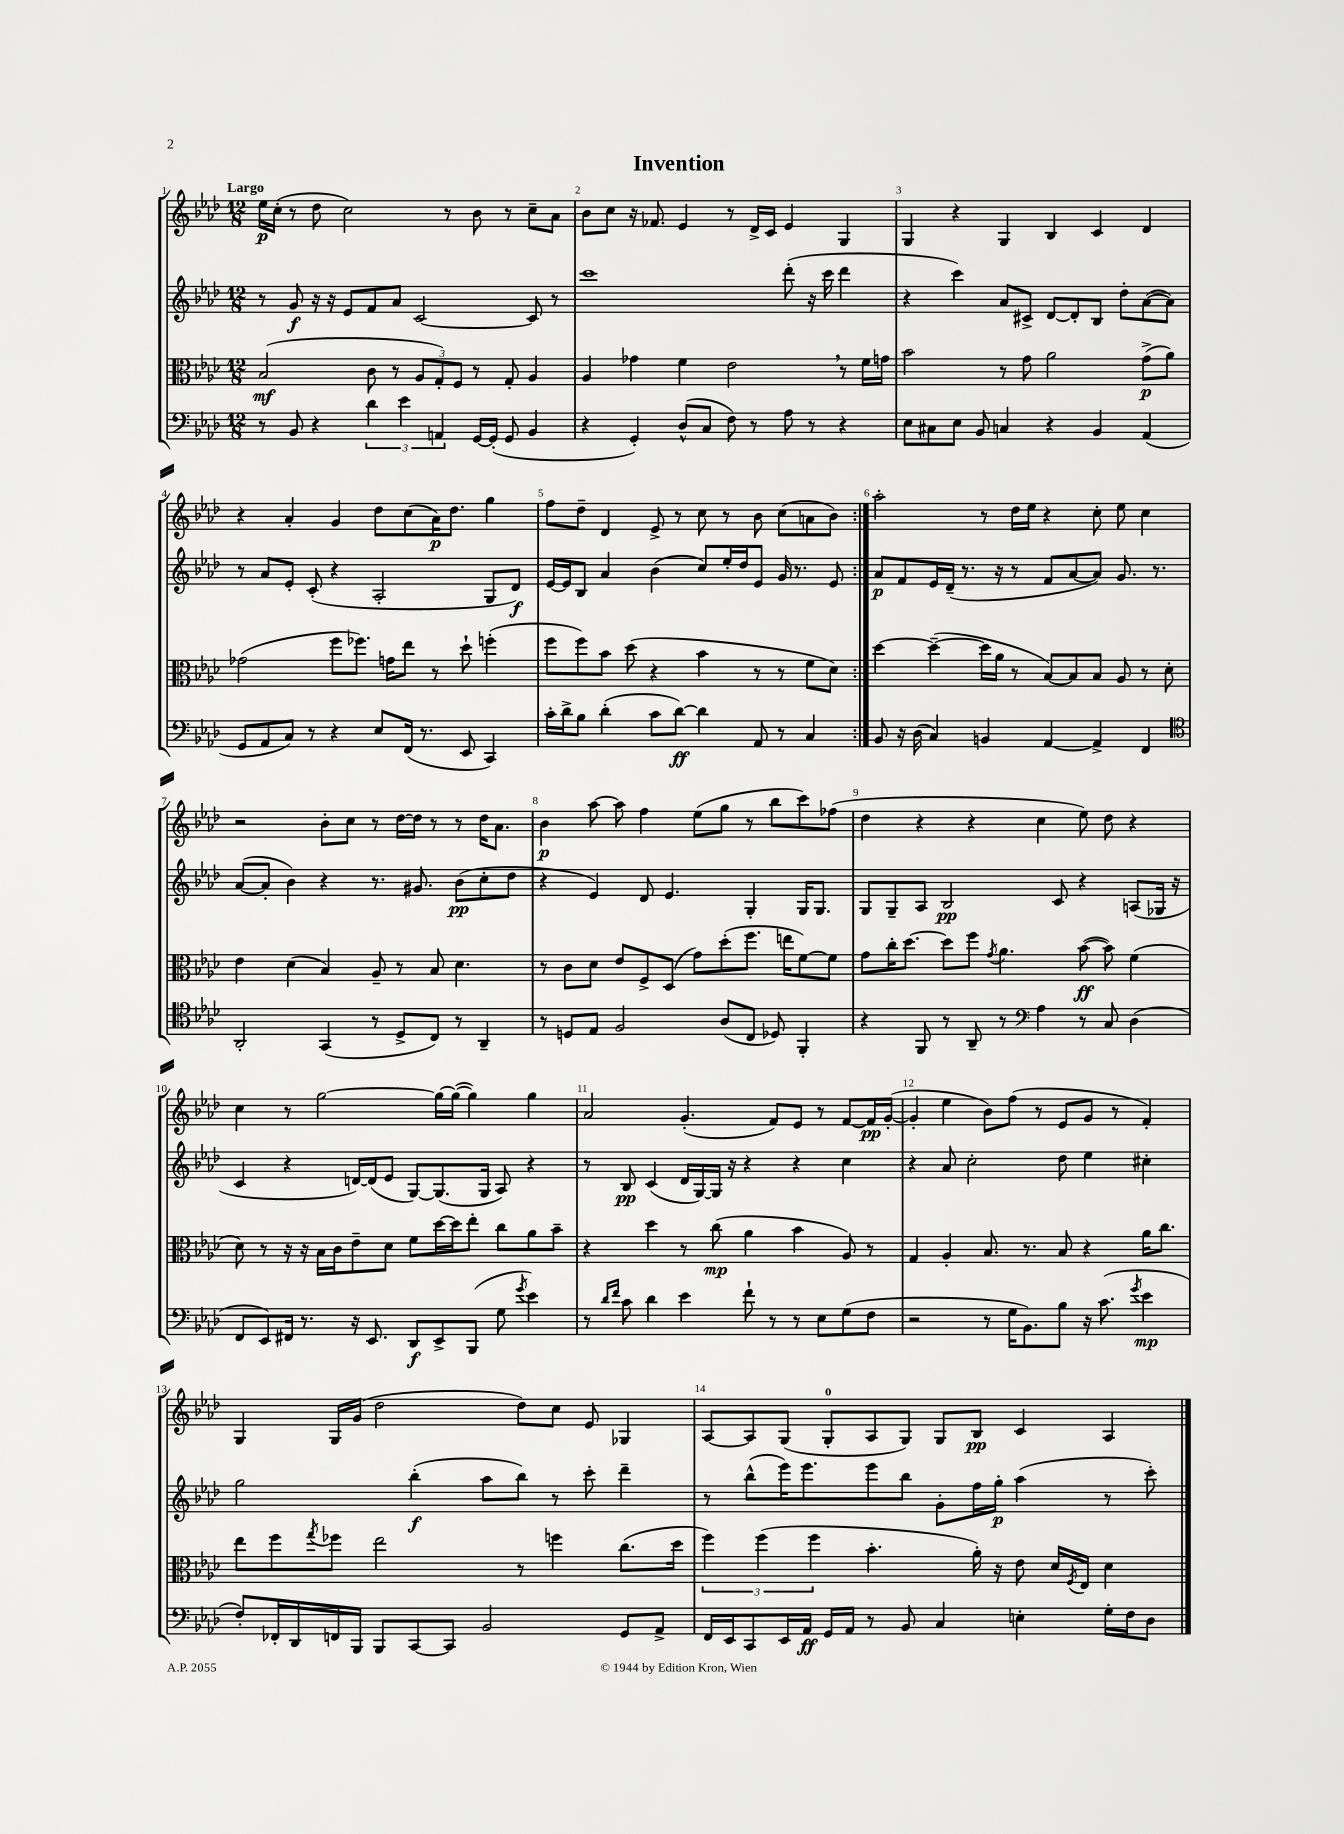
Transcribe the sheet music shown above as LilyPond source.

\header { title = "Invention" }
<<
\new StaffGroup <<
\new Staff = "s0" {
    \clef treble \key aes \major \numericTimeSignature \time 12/8 \tempo "Largo"
    \repeat volta 2 { ees''16\p c''16-.( r8 des''8 c''2) r8 bes'8 r8 c''8-- aes'8 |
    bes'8 c''8 r16 fes'8. ees'4 r8 des'16-> c'16 ees'4 g4 |
    g4 r4 g4 bes4 c'4 des'4 |
    r4 aes'4-. g'4 des''8 c''8( aes'16\p) des''8. g''4 |
    f''8 des''8-- des'4 ees'8-> r8 c''8 r8 bes'8 c''8( a'8 bes'8) | }
    aes''2-. r8 des''16 ees''16 r4 c''8-. ees''8 c''4 |
    r2 bes'8-. c''8 r8 des''16~ des''16 r8 r8 des''16 aes'8. |
    bes'4\p aes''8~ aes''8 f''4 ees''8( g''8 r8 bes''8 c'''8) fes''8( |
    des''4 r4 r4 c''4 ees''8) des''8 r4 |
    c''4 r8 g''2~ g''16~ g''16~( g''4) g''4 |
    aes'2 g'4.-.( f'8) ees'8 r8 f'8~ f'16\pp g'16~-.( |
    g'4-. ees''4 bes'8) f''8( r8 ees'8 g'8 r8 f'4-.) |
    g4 g16 g'16( des''2 des''8) c''8 ees'8 ges4 |
    aes8~ aes8 g8( g8-0-. aes8 g8) g8 bes8\pp c'4 aes4 \bar "|." |
}
\new Staff = "s1" {
    \clef treble \key aes \major \numericTimeSignature \time 12/8
    \repeat volta 2 { r8 g'8\f r16 r16 ees'8 f'8 aes'8 c'2~ c'8 r8 |
    c'''1 des'''8-.( r16 c'''16 des'''4 |
    r4 c'''4) aes'8 cis'8-> des'8~ des'8-. bes8 des''8-. aes'8~( aes'8) |
    r8 aes'8 ees'8-. c'8-.( r4 aes2-. g8 des'8\f) |
    ees'16~ ees'16 bes8 aes'4 bes'4( c''8) ees''16-. des''16 ees'8 g'16 r8. ees'8 | }
    aes'8\p f'8 ees'16 des'16--( r8. r16 r8 f'8 aes'8~ aes'8) g'8. r8. |
    aes'8~( aes'8-. bes'4) r4 r8. gis'8. bes'8\pp( c''8-. des''8 |
    r4 ees'4) des'8 ees'4. g4-. g16 g8. |
    g8 g8-- aes8 bes2\pp c'8 r4 a8( ges16 r16 |
    c'4 r4 d'16~) d'16( ees'8 g8~) g8.( g16 aes8) r4 |
    r8 bes8\pp c'4( des'16 g16~) g16 r16 r4 r4 c''4 |
    r4 aes'8 c''2-. des''8 ees''4 cis''4-. |
    g''2 bes''4-.\f( aes''8 bes''8) r8 c'''8-. des'''4-- |
    r8 bes''8-^( ees'''16) ees'''8. ees'''8 bes''8 g'8-. f''16 g''16-.\p aes''4( r8 c'''8-.) \bar "|." |
}
\new Staff = "s2" {
    \clef alto \key aes \major \numericTimeSignature \time 12/8
    \repeat volta 2 { bes2\mf( c'8 r8 \tuplet 3/2 { aes8 g8-.) f8 } r8 g8-. aes4 |
    aes4 ges'4 f'4 ees'2 \breathe r8 f'16 g'16 |
    bes'2 r8 g'8 aes'2 g'8->\p( aes'8) |
    ges'2( f''8 fes''8.) g'16 ees''8 r8 des''8-! f''4-.( |
    f''8 f''8) bes'8 des''8( r4 bes'4 r8 r8 f'8 des'8) | }
    des''4~ des''4~--( des''16 aes'16 r8 bes8~) bes8 bes8 aes8 r8 des'8-. |
    ees'4 des'4( bes4) aes8-- r8 bes8 des'4. |
    r8 c'8 des'8 ees'8 f8-> des8( g'8) des''8-.( f''8. e''16 f'8~) f'8 |
    g'8 c''16-. des''8.~ des''8 f''8 \acciaccatura { g'8 } aes'4. bes'8~\ff( bes'8) f'4( |
    des'8) r8 r16 r16 bes16 c'16 ees'8-- des'8 f'8 des''16~ des''16 ees''8-. c''8 aes'8 bes'8-- |
    r4 des''4 r8 c''8\mp( aes'4 bes'4 aes8) r8 |
    g4 aes4-. bes8. r8. bes8 r4 aes'16 c''8. |
    ees''8 f''8 \acciaccatura { g''8 } fes''8 ees''2 r8 f''4 c''8.( des''16 |
    \tuplet 3/2 { f''4) f''4( f''4 } bes'4.-. aes'16-.) r16 ees'8 des'16 \acciaccatura { f8 } ees16 des'4 \bar "|." |
}
\new Staff = "s3" {
    \clef bass \key aes \major \numericTimeSignature \time 12/8
    \repeat volta 2 { r8 bes,8 r4 \tuplet 3/2 { des'4 ees'4 a,4 } g,16~ g,16-.( g,8 bes,4 |
    r4 g,4-.) des8-^( c8 f8) r8 aes8 r8 r4 |
    ees8 cis8 ees8 bes,8 c4 r4 bes,4 aes,4( |
    g,8 aes,8 c8) r8 r4 ees8 f,16( r8. ees,8 c,4) |
    c'16-. des'16-> bes8 des'4-.( c'8 des'8~\ff) des'4 aes,8 r8 c4 | }
    bes,8 r16 des16( c4) b,4 aes,4~ aes,4-> f,4 |
    \clef tenor aes,2-. g,4( r8 des8-> c8) r8 aes,4-- |
    r8 d8 ees8 f2 aes8( c8 des8) f,4-. |
    r4 f,8 r8 aes,8-- r8 \clef bass aes4 r8 c8 des4( |
    f,8 ees,8) fis,16 r8. r16 ees,8. des,8\f ees,8-> bes,,8( g8 \acciaccatura { g'8 } ees'4) |
    r8 \grace { des'16 f'16 } c'8 des'4 ees'4 f'8-! r8 r8 ees8 g8( f8 |
    r2 r8 g16 bes,8.) bes8 r16 c'8.( \acciaccatura { g'8 } ees'4\mp |
    f8-.) fes,16-. des,16 f,16 bes,,16 bes,,8 c,8~ c,8 bes,2 g,8 aes,8-> |
    f,16 ees,16 c,8 ees,16 aes,16\ff g,16 aes,16 r8 bes,8 c4 e4-. g16-. f16 des8 \bar "|." |
}
>>
>>
\layout { \context { \Score \override BarNumber.break-visibility = ##(#f #t #t) barNumberVisibility = #all-bar-numbers-visible } }
